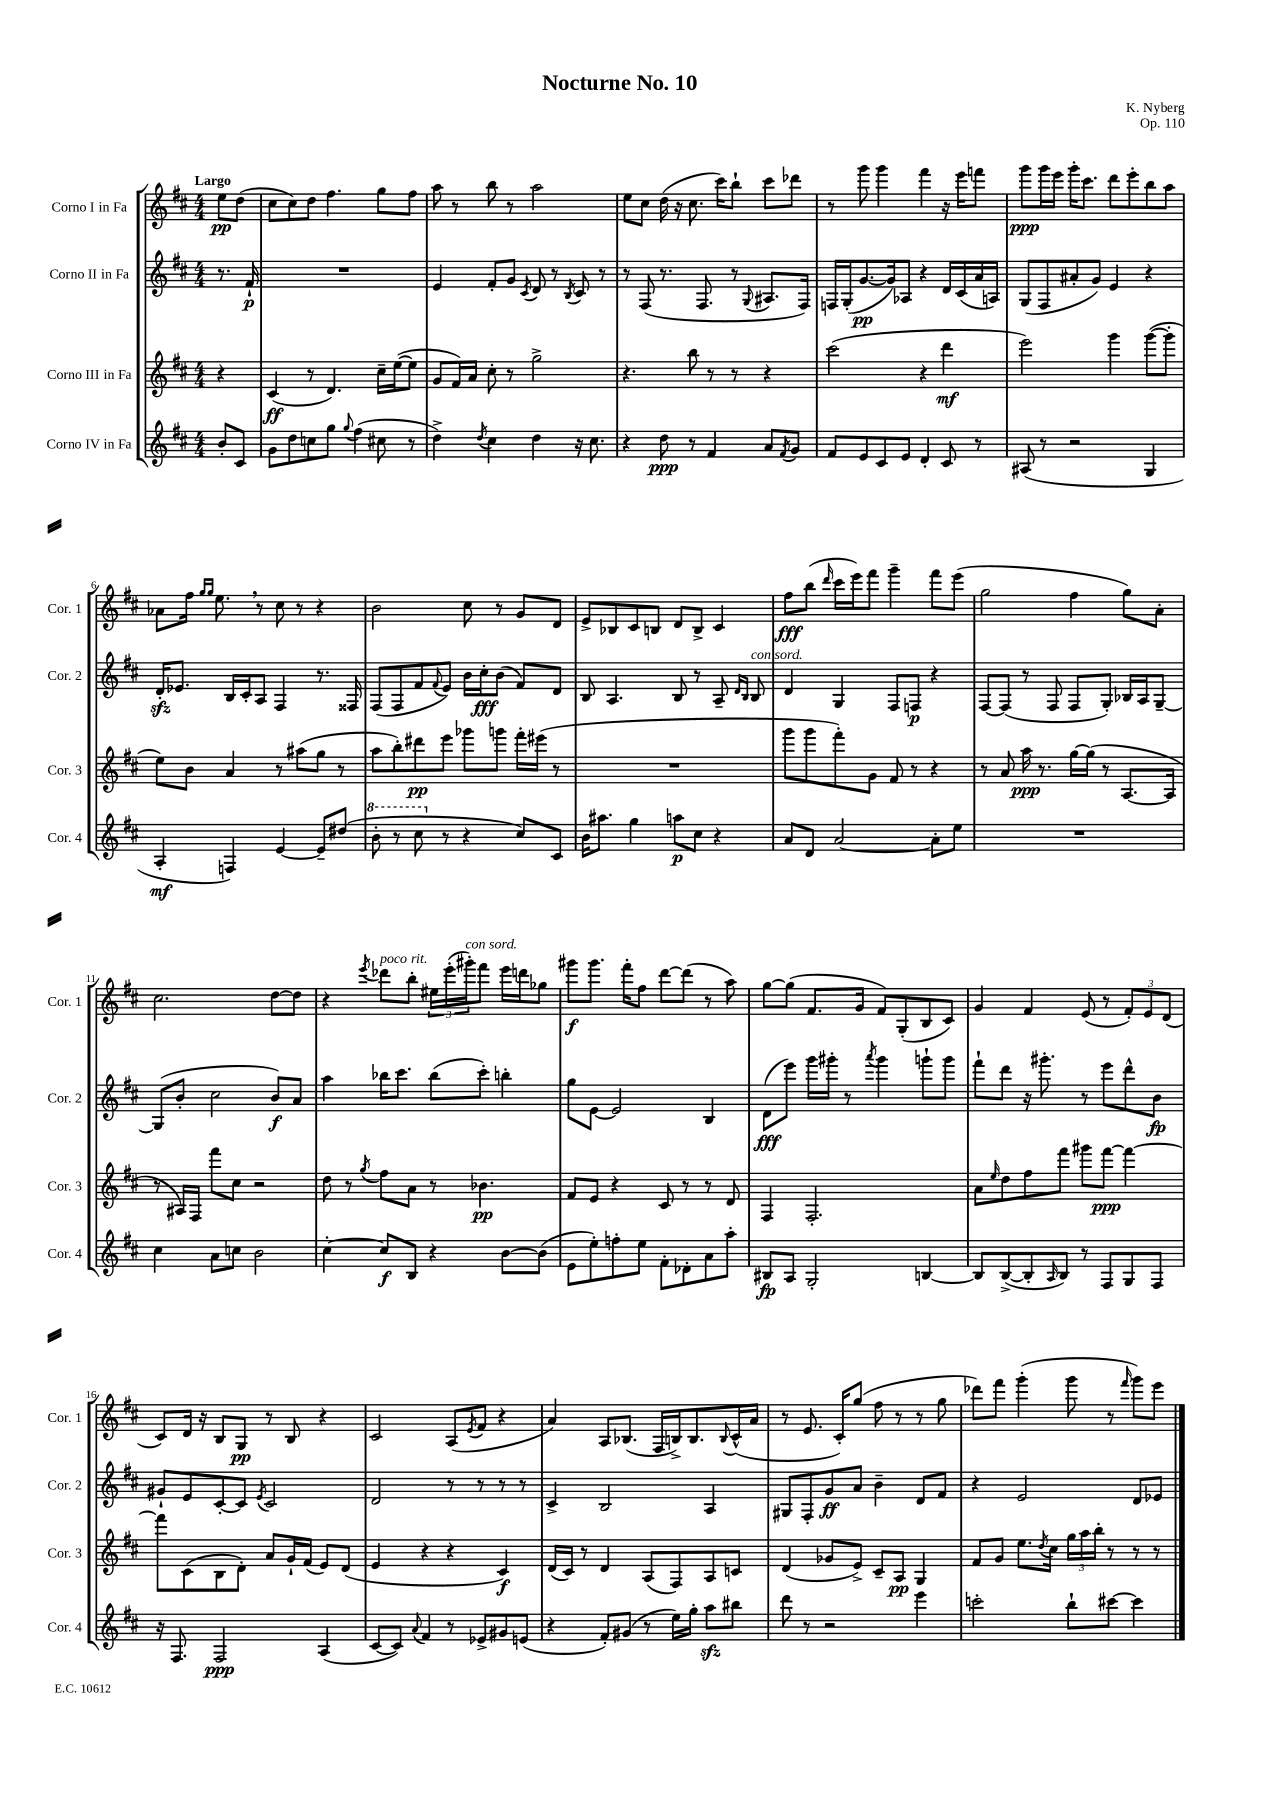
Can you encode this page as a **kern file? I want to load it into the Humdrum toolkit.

**kern	**kern	**kern	**kern
*staff4	*staff3	*staff2	*staff1
*clefG2	*clefG2	*clefG2	*clefG2
*k[f#c#]	*k[f#c#]	*k[f#c#]	*k[f#c#]
*M4/4	*M4/4	*M4/4	*M4/4
8b'	4r	8.r	8ee
8c#	.	.	(8dd
.	.	16f#`	.
=	=	=	=
8g	(4c#	1r	8cc#
8dd	.	.	8cc#)
8cc	8r	.	8dd
8gg	4.d)	.	4.ff#
8qqgg	.	.	.
(4ff#	.	.	.
8cc#	16cc#~	.	8gg
.	([16ee	.	.
8r	8ee]	.	8ff#
=	=	=	=
4dd^)	8g	4e	8aa
.	16f#)	.	8r
.	16a	.	.
8qdd	.	.	.
4cc#	8cc#'	8f#'	8bb
.	8r	8g	8r
.	.	8qc#	.
4dd	2gg^	8d	2aa
.	.	8r	.
.	.	8qB	.
16r	.	8c#	.
8.cc#	.	.	.
.	.	8r	.
=	=	=	=
4r	4.r	8r	8ee
.	.	(8F#	8cc#
8dd	.	8.r	(16dd
.	.	.	16r
8r	8bb	.	8.cc#
.	.	8.F#	.
4f#	8r	.	.
.	.	.	16ccc#)
.	8r	8r	8bb`
.	.	8qqG	.
8a	4r	8.A#	8ccc#
8qf#	.	.	.
8g	.	.	8ddd-
.	.	16F#)	.
=	=	=	=
8f#	(2ccc#	16F	8r
.	.	(16G'	.
8e	.	[8.g	8ggg
8c#	.	.	4ggg
.	.	16g])	.
8e	.	8A-	.
4d'	4r	4r	4fff#
8c#	4ddd	16d	16r
.	.	(16c#	16eee
8r	.	16a	8fff
.	.	16A)	.
=	=	=	=
(8A#	2eee)	(8G	8ggg
8r	.	8F#	16ggg
.	.	.	16eee
2r	.	8a#'	16ggg'
.	.	.	8.ccc#
.	.	8g)	.
.	4ggg	4e	8ddd
.	.	.	8eee'
4G	([8ggg	4r	8bb
.	8ggg']	.	8aa
=	=	=	=
4A'	8ee)	16d'	8a-
.	.	8.e-	.
.	8b	.	16ff#
.	.	.	16qqgg
.	.	.	16qqgg
.	.	.	8.ee
4F)	4a	16B	.
.	.	16c#'	.
.	.	8A	8r
[4e	8r	4F#	8cc#
.	(8aa#	.	8r
8e~]	8gg	8.r	4r
(8dd#	8r	.	.
.	.	16F##	.
=	=	=	=
8bb'	8aa	(8F#	2b
8r	8bb')	8F#	.
8ccc#	8ddd#	8f#	.
.	.	8qqf#	.
8r	8eee	8e)	.
4r	8ggg-	16b	8cc#
.	.	16cc#'	.
.	8ggg	(8b	8r
8cc#)	16fff#'	8f#)	8g
.	(16eee#	.	.
8c#	8r	8d	8d
=	=	=	=
16b	1r	8B	8e^
8.aa#	.	.	.
.	.	4.A	8B-
4gg	.	.	8c#
.	.	.	8B
8aa	.	8B	8d
8cc#	.	8r	8B^
4r	.	8A~	4c#
.	.	16qqd	.
.	.	16qqB	.
.	.	8B	.
=	=	=	=
8a	8ggg	4d	8ff#
8d	8ggg	.	(8bb
.	.	.	16qqddd
[2a	8fff#')	4G	16ccc#
.	.	.	16eee)
.	8g	.	8fff#
.	8f#	8F#	4ggg~
.	8r	8F	.
8a']	4r	4r	8fff#
8ee	.	.	(8eee
=	=	=	=
1r	8r	[8F#	2gg
.	8a	(8F#]	.
.	16aa	8r	.
.	8.r	.	.
.	.	8F#	.
.	[16gg	8F#	4ff#
.	(16gg]	.	.
.	8r	8G')	.
.	[8.A	16B-	8gg)
.	.	16A	.
.	.	[8G~	8a'
.	16A]	.	.
=	=	=	=
4cc#	8r	(8G]	2.cc#
.	16A#)	8b'	.
.	16F#	.	.
8a	8fff#	2cc#	.
8cc	8cc#	.	.
2b	2r	.	.
.	.	8b)	[8dd
.	.	8a	8dd]
=	=	=	=
[4cc#'	8dd	4aa	4r
.	8r	.	.
.	8qgg	.	8qeee
8cc#]	8ff#	16bb-	8ddd-
.	.	8.ccc#	.
8B	8a	.	8bb'
4r	8r	(8bb-	24ee#
.	.	.	(24eee'
.	.	.	24ggg#')
.	4.b-	8ccc#')	8fff#
[8b	.	4bb'	16eee
.	.	.	16ddd
(8b]	.	.	8gg-
=	=	=	=
8e	8f#	8gg	8ggg#
8ee')	8e	[8e	8.ggg#
8ff'	4r	2e]	.
.	.	.	16fff#'
8ee	.	.	8ff#
8f#'	8c#	.	[8ddd
8d-'	8r	.	(8ddd]
8a	8r	4B	8r
8aa'	8d	.	8aa)
=	=	=	=
8B#	4F#	(8d	[8gg
8A	.	8eee)	(8gg]
2G'	2.F#'	16ggg	8.f#
.	.	16ggg#'	.
.	.	8r	.
.	.	.	16g
.	.	8qaaa	.
.	.	4ggg#	8f#)
.	.	.	(8G'
[4B	.	8ggg`	8B
.	.	8ggg	8c#)
=	=	=	=
8B]	8a	8fff#`	4g
.	16qqee	.	.
([8B^	8dd	8ddd	.
8B']	8ff#	16r	4f#
.	.	8.ggg#'	.
16qqA	.	.	.
8B)	8fff#	.	.
8r	8ggg#	8r	(8e
8F#	[8fff#	8eee	8r
8G	4fff#_	8ddd^^	12f#')
.	.	.	12e
8F#	.	8b	.
.	.	.	(12d
=	=	=	=
16r	8fff#]	8g#`	8c#)
8.F#	.	.	.
.	(8c#	8e	16d
.	.	.	16r
2F#	8B	[8c#'	8B
.	8d')	8c#]	8G
.	.	8qe	.
.	8a	2c#	8r
.	16g`	.	8B
.	(16f#	.	.
(4A	8e)	.	4r
.	(8d	.	.
=	=	=	=
[8c#	4e	2d	2c#
8c#])	.	.	.
8qqa	.	.	.
4f#	4r	.	.
8r	4r	8r	(8A
.	.	.	8qe
8e-^	.	8r	8f#
8g#	4c#)	8r	4r
(8e	.	8r	.
=	=	=	=
4r	(16d	4c#^	4a)
.	16c#)	.	.
.	8r	.	.
8f#')	4d	2B	8A
(8g#	.	.	(8.B-
8r	(8A	.	.
.	.	.	16F#
16ee)	8F#)	.	16B^)
16gg'	.	.	8.B
8aa	8A	4A	.
.	.	.	8qqB
8bb#	8c	.	(16c#^^
.	.	.	16a
=	=	=	=
8ddd	(4d	8G#	8r
8r	.	8F#'	8.e
2r	8g-	8g	.
.	.	.	16c#')
.	8e^)	8a	(8gg
.	8c#~	4b~	8ff#
.	8A	.	8r
4eee	4G	8d	8r
.	.	8f#	8gg
=	=	=	=
2ccc'	8f#	4r	8ddd-)
.	8g	.	8fff#
.	8.ee	2e	(4ggg'
.	8qdd	.	.
.	16cc#	.	.
8bb`	24gg	.	8ggg
.	24aa	.	.
.	24bb'	.	.
[8ccc#	8r	.	8r
.	.	.	16qqfff#
4ccc#]	8r	8d	8ggg)
.	8r	8e-	8eee
==	==	==	==
*-	*-	*-	*-
